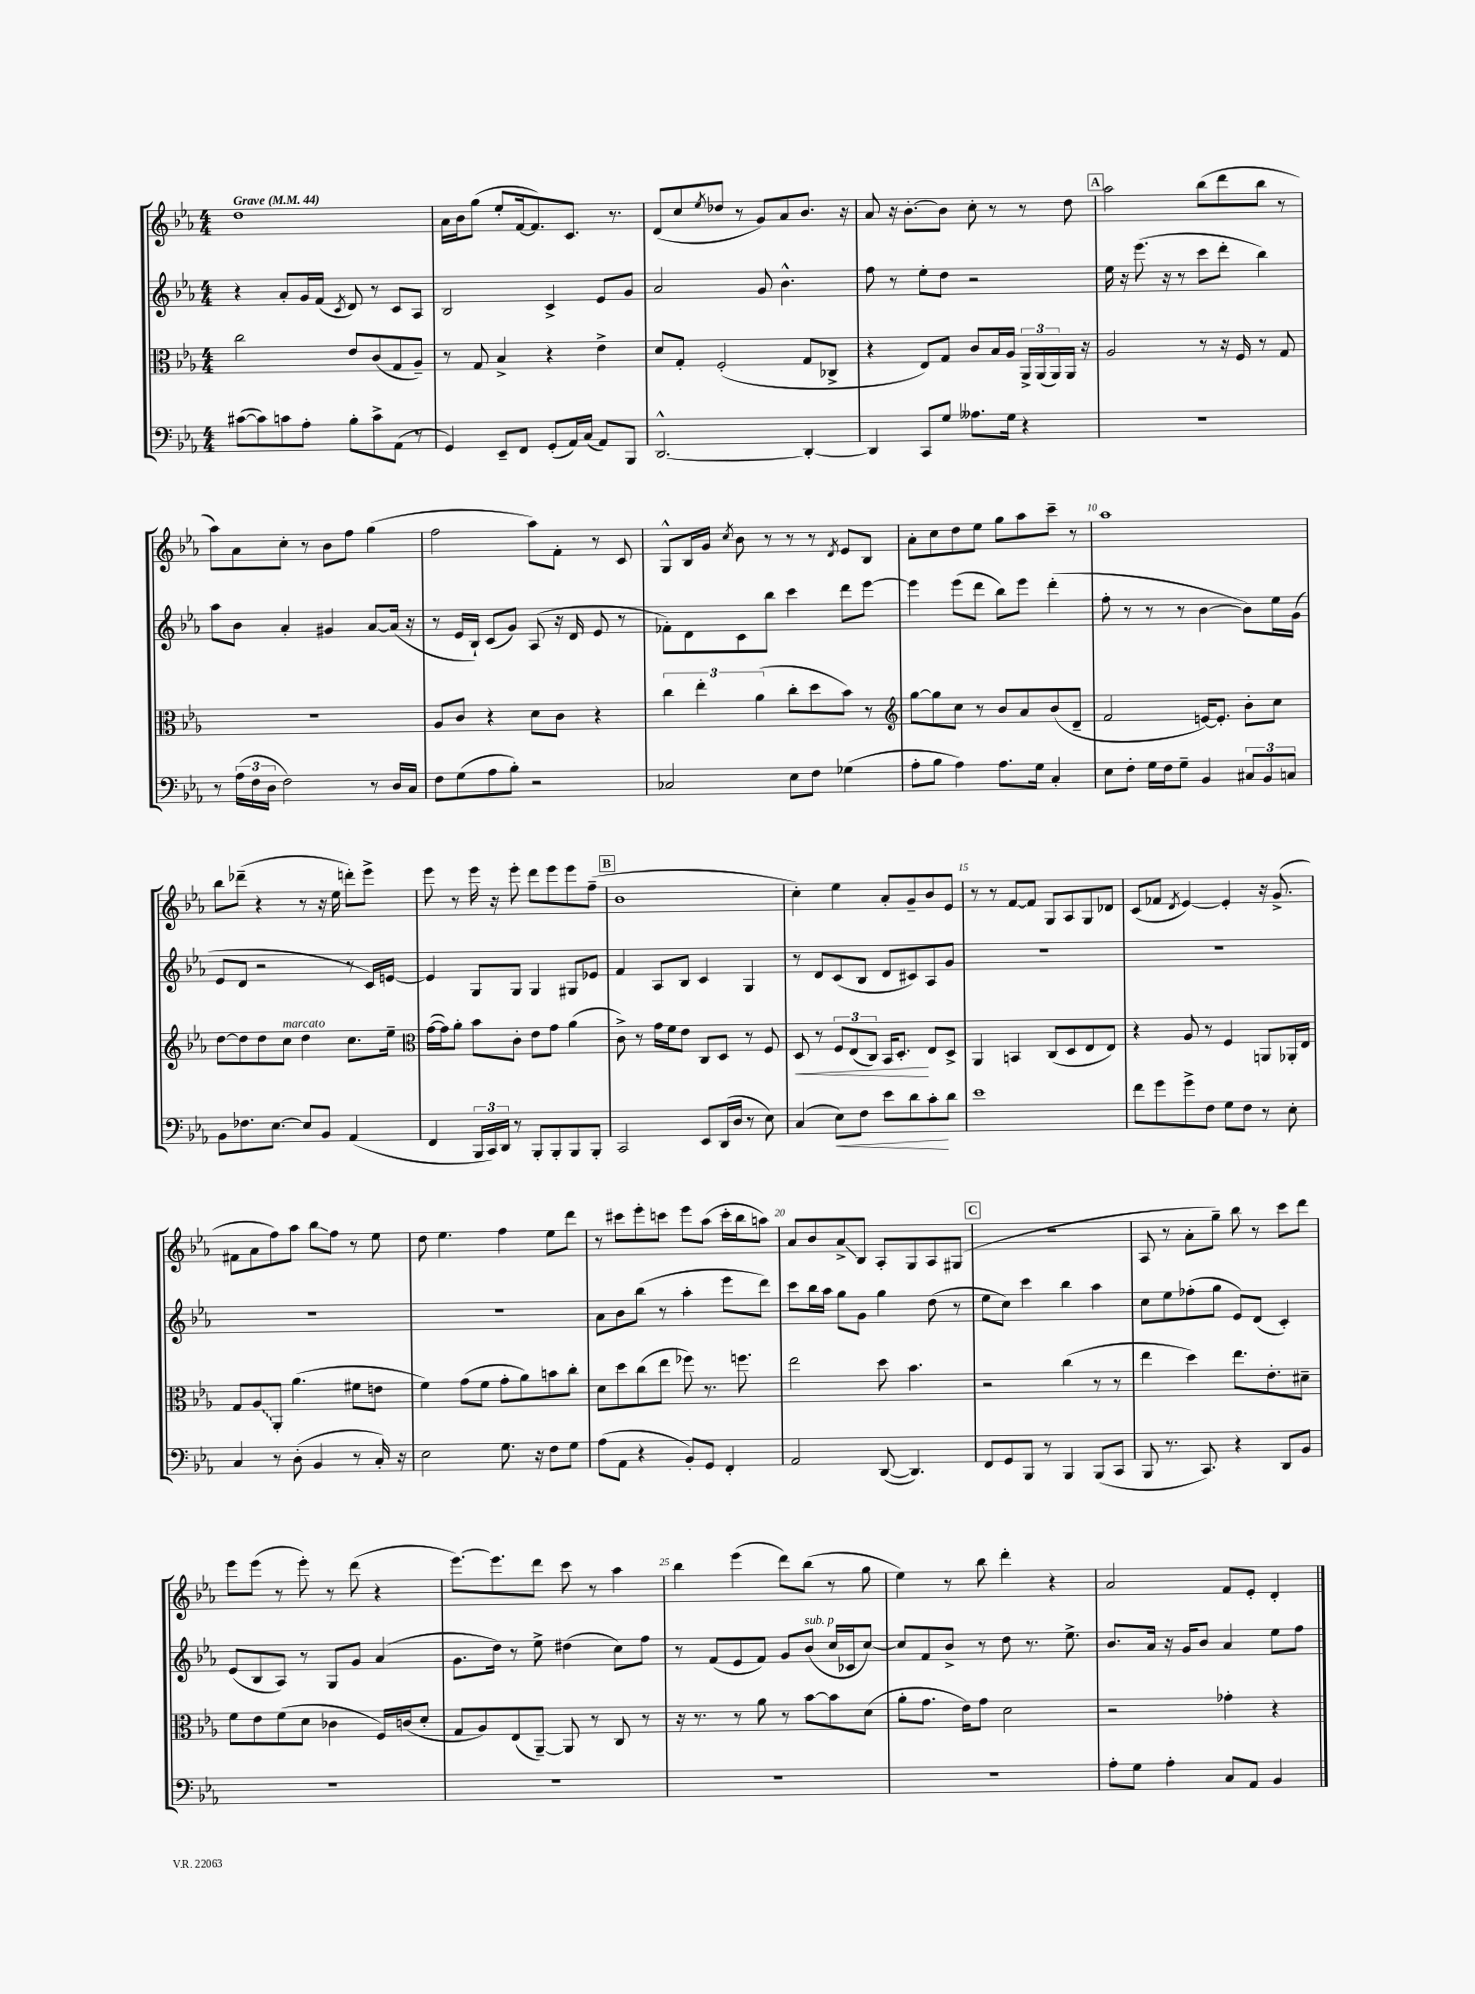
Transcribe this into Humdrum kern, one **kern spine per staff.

**kern	**kern	**kern	**kern
*staff4	*staff3	*staff2	*staff1
*clefF4	*clefC3	*clefG2	*clefG2
*k[b-e-a-]	*k[b-e-a-]	*k[b-e-a-]	*k[b-e-a-]
*M4/4	*M4/4	*M4/4	*M4/4
*MM44	*MM44	*MM44	*MM44
([8c#	2cc	4r	1dd
8c#])	.	.	.
8c	.	8a-'	.
8A-'	.	16g	.
.	.	(16f	.
.	.	8qc	.
8B-'	8e-	8d)	.
8c^	(8c	8r	.
(8AA-	8G	8c	.
8r	8A-~)	8A-	.
=	=	=	=
4GG)	8r	2B-	16a-
.	.	.	16b-
.	8G	.	(8gg
8EE-~	4B-^	.	8ee-'
8FF	.	.	[16f
.	.	.	8.f])
(8GG'	4r	4c^	.
16AA-)	.	.	8.c
(16C	.	.	.
8AA-)	4e-^	8e-	.
.	.	.	8.r
8BBB-	.	8g	.
=	=	=	=
[2.DD^^	8d	2a-	(8d
.	8G'	.	8cc
.	.	.	8qee-
.	(2F'	.	8dd-
.	.	.	8r
.	.	8g	8g)
.	.	4.b-^^	8a-
4DD'_	8G	.	8.b-
.	8C-^	.	.
.	.	.	16r
=	=	=	=
4DD]	4r	8ff	8a-
.	.	8r	16r
.	.	.	[8.b-'
8CC	8E-)	8ee-'	.
8G	8G	8dd	8b-]
8.A--	8c	2r	8cc'
.	16B-	.	8r
16G	16A-	.	.
4r	24AA-^	.	8r
.	(24AA-	.	.
.	24AA-)	.	.
.	16AA-	.	8dd
.	16r	.	.
=	=	=	=
1r	2A-	16ee-	2aa-
.	.	16r	.
.	.	(8.eee-	.
.	.	16r	.
.	.	8r	.
.	8r	8ccc	(8bb-
.	16r	8ddd'	8ddd
.	16F	.	.
.	8r	4bb-)	8bb-
.	8G	.	8r
=	=	=	=
8r	1r	8aa-	8aa-)
(24A-	.	8b-	8a-
24F	.	.	.
24D	.	.	.
2F)	.	4a-'	8cc'
.	.	.	8r
.	.	4g#	8b-
.	.	.	8ff
8r	.	[8a-	(4gg
16D	.	(16a-]	.
16C	.	16r	.
=	=	=	=
8F	8A-	8r	2ff
(8G	8c	16e-	.
.	.	16B-`)	.
8A-	4r	(8c	.
8B-')	.	8g)	.
2r	8d	(8A-	8aa-)
.	8c	16r	8f'
.	.	16d	.
.	4r	8e-	8r
.	.	8r	8c
=	=	=	=
2C-	6cc	8f-')	8G^^
.	.	8d	16B-
.	6ee-'	.	.
.	.	.	16g
.	.	.	8qcc
.	.	8c	8b-
.	(6a-	.	.
.	.	8bb-	8r
8E-	8cc'	4ccc	8r
8F	8dd	.	8r
.	.	.	8qd
(4G-	8b-)	8ddd	8e-
.	8r	[8eee-	8B-
=	=	=	=
*	*clefG2	*	*
8A-'	[8gg	4eee-]	8a-'
8B-	8gg]	.	8cc
4A-)	8cc	(8eee-	8dd
.	8r	8ddd	8ee-
8.A-	8b-	8bb-)	8gg
.	8a-	8eee-	8aa-
16G	.	.	.
4C'	(8b-	(4ddd'	8ccc~
.	8d~	.	8r
=	=	=	=
8E-	2f	8ff'	1aa-
8F'	.	8r	.
16G	.	8r	.
16F	.	.	.
8G~	.	8r	.
4BB-	[16e)	[4b-	.
.	8.e']	.	.
12C#	8b-'	8b-])	.
12BB-	.	.	.
.	8cc	16ee-	.
12C	.	.	.
.	.	(16g	.
=	=	=	=
8BB-	[8dd	8e-	8bb-
8.F-	8dd]	8d	(8ddd-~
.	8dd	2r	4r
[8.E-	.	.	.
.	8cc	.	.
8E-]	4dd	.	8r
8BB-	.	.	16r
.	.	.	16ee-
(4AA-	8.cc	8r	8ddd')
.	.	16c)	8eee-^
.	16ee-~	[16e	.
=	=	=	=
*	*clefC3	*	*
4FF	([16g	4e]	8eee-
.	16g])	.	.
.	8a-'	.	8r
24BBB-	8b-	8G	16eee-
24CC)	.	.	.
.	.	.	16r
24DD	.	.	.
8r	8c'	8G	8eee-'
8BBB-'	8e-	4G	8ddd
8BBB-'	8g	.	8eee-
8BBB-	(4a-	8G#	8eee-
8BBB-'	.	8e-	(8ff~
=	=	=	=
2CC	8c^)	4f	1b-
.	8r	.	.
.	16g	8A-	.
.	16f	.	.
.	8e-	8B-	.
8EE-	8C	4c	.
(16DD	8D	.	.
16D	.	.	.
8r	8r	4G	.
8E-)	8F	.	.
=	=	=	=
(4C	8D	8r	4cc')
.	8r	8d	.
8E-)	12F	(8c	4ee-
.	(12E-	.	.
8F	.	8B-	.
.	12C)	.	.
8e-	16BB-	8d	8a-'
.	8.D'	.	.
8d	.	8c#)	8g~
8c'	8E-	8A-	8b-
8d	8D^	8g	8e-
=	=	=	=
1e-	4AA-	1r	8r
.	.	.	8r
.	4BB	.	[8f
.	.	.	8f]
.	(8C	.	8G
.	8D	.	8A-
.	8E-	.	8G
.	8E-)	.	8d-
=	=	=	=
8f	4r	1r	(8c
8g	.	.	8f-
.	.	.	8qd
8g^	8A-	.	[4e-)
8F	8r	.	.
8G	4F	.	4e-']
8F	.	.	.
8r	8AA	.	16r
.	.	.	(8.g^
8E-'	16AA-'	.	.
.	16E-	.	.
=	=	=	=
4C	8G	1r	8f#
.	8A-	.	8a-
8r	8AA-'	.	8ff)
(8D'	(4.a-	.	8aa-
4BB-	.	.	8bb-
.	.	.	8ff
8r	8f#	.	8r
16C')	8e	.	8ee-
16r	.	.	.
=	=	=	=
2E-	4f)	1r	8dd
.	.	.	4.ee-
.	(8g	.	.
.	8f	.	.
8.G	8g'	.	4ff
.	8a-)	.	.
16r	.	.	.
8F	8b	.	8ee-
8G	8cc'	.	8ddd
=	=	=	=
(8A-	8d	8a-	8r
8AA-	8dd	8b-	8ccc#
4r	(8cc	(8bb-	8eee-'
.	8ee-	8r	8ccc
8BB-')	8ff-)	4aa-'	8eee-
8GG	8.r	.	(8aa-
4FF'	.	8eee-	16ccc'
.	8.ff	.	16bb-
.	.	8ddd)	8aa)
=	=	=	=
2AA-	2ee-	8ccc	8a-
.	.	16bb-	8b-
.	.	16aa-	.
.	.	8gg	8a-^
.	.	8g	8B-
([8DD	8dd	4gg	8A-'
4.DD])	4.b-	.	8G
.	.	(8dd	8A-
.	.	8r	(8G#
=	=	=	=
8FF	2r	8ee-	1r
8GG	.	8cc)	.
8BBB-	.	4ccc	.
8r	.	.	.
4BBB-	(4cc	4bb-	.
(8BBB-	8r	4aa-	.
8CC	8r	.	.
=	=	=	=
8BBB-	4ee-	8cc	8A-
8.r	.	8ee-	8r
.	4dd)	(8ff-'	8a-'
8.CC)	.	.	.
.	.	8gg	8gg~)
4r	8.ee-	8e-)	8bb-
.	.	(8d	8r
.	8.e-'	.	.
8DD	.	4c')	8ccc
8BB-	8d#~	.	8ddd
=	=	=	=
1r	8f	(8e-	8eee-
.	8e-	8B-	(8eee-
.	(8f	8A-)	8r
.	8d	8r	8eee-')
.	4c-	8G	8r
.	.	8g	(8ddd
.	16F)	(4a-	4r
.	(16c	.	.
.	8d'	.	.
=	=	=	=
1r	8G	8.g	[8.eee-)
.	8A-)	.	.
.	.	16dd)	8.eee-]
.	(8E-	8r	.
.	[8AA-~)	8ee-^	8ddd
.	8AA-]	(4dd#	8ccc
.	8r	.	8r
.	8C	8cc)	4aa-
.	8r	8ff	.
=	=	=	=
1r	16r	8r	4bb-
.	8.r	.	.
.	.	(8f	.
.	8r	8e-	(4eee-
.	8a-	8f)	.
.	8r	8g	8ddd)
.	[8b-	(8b-	(8bb-
.	8b-]	16cc	8r
.	.	16c-	.
.	(8d	[8cc)	8gg
=	=	=	=
1r	8a-'	8cc]	4ee-)
.	8.g	8f	.
.	.	8b-^	8r
.	16e-)	.	.
.	8g	8r	8bb-
.	2d	8dd	4ddd'
.	.	8.r	.
.	.	.	4r
.	.	8.ee-^	.
=	=	=	=
8A-'	2r	8.b-	2a-
8G	.	.	.
.	.	16a-	.
4A-'	.	16r	.
.	.	16g	.
.	.	8b-	.
8C	4g-'	4a-	8f
8AA-	.	.	8e-'
4BB-	4r	8ee-	4d'
.	.	8ff	.
==	==	==	==
*-	*-	*-	*-
